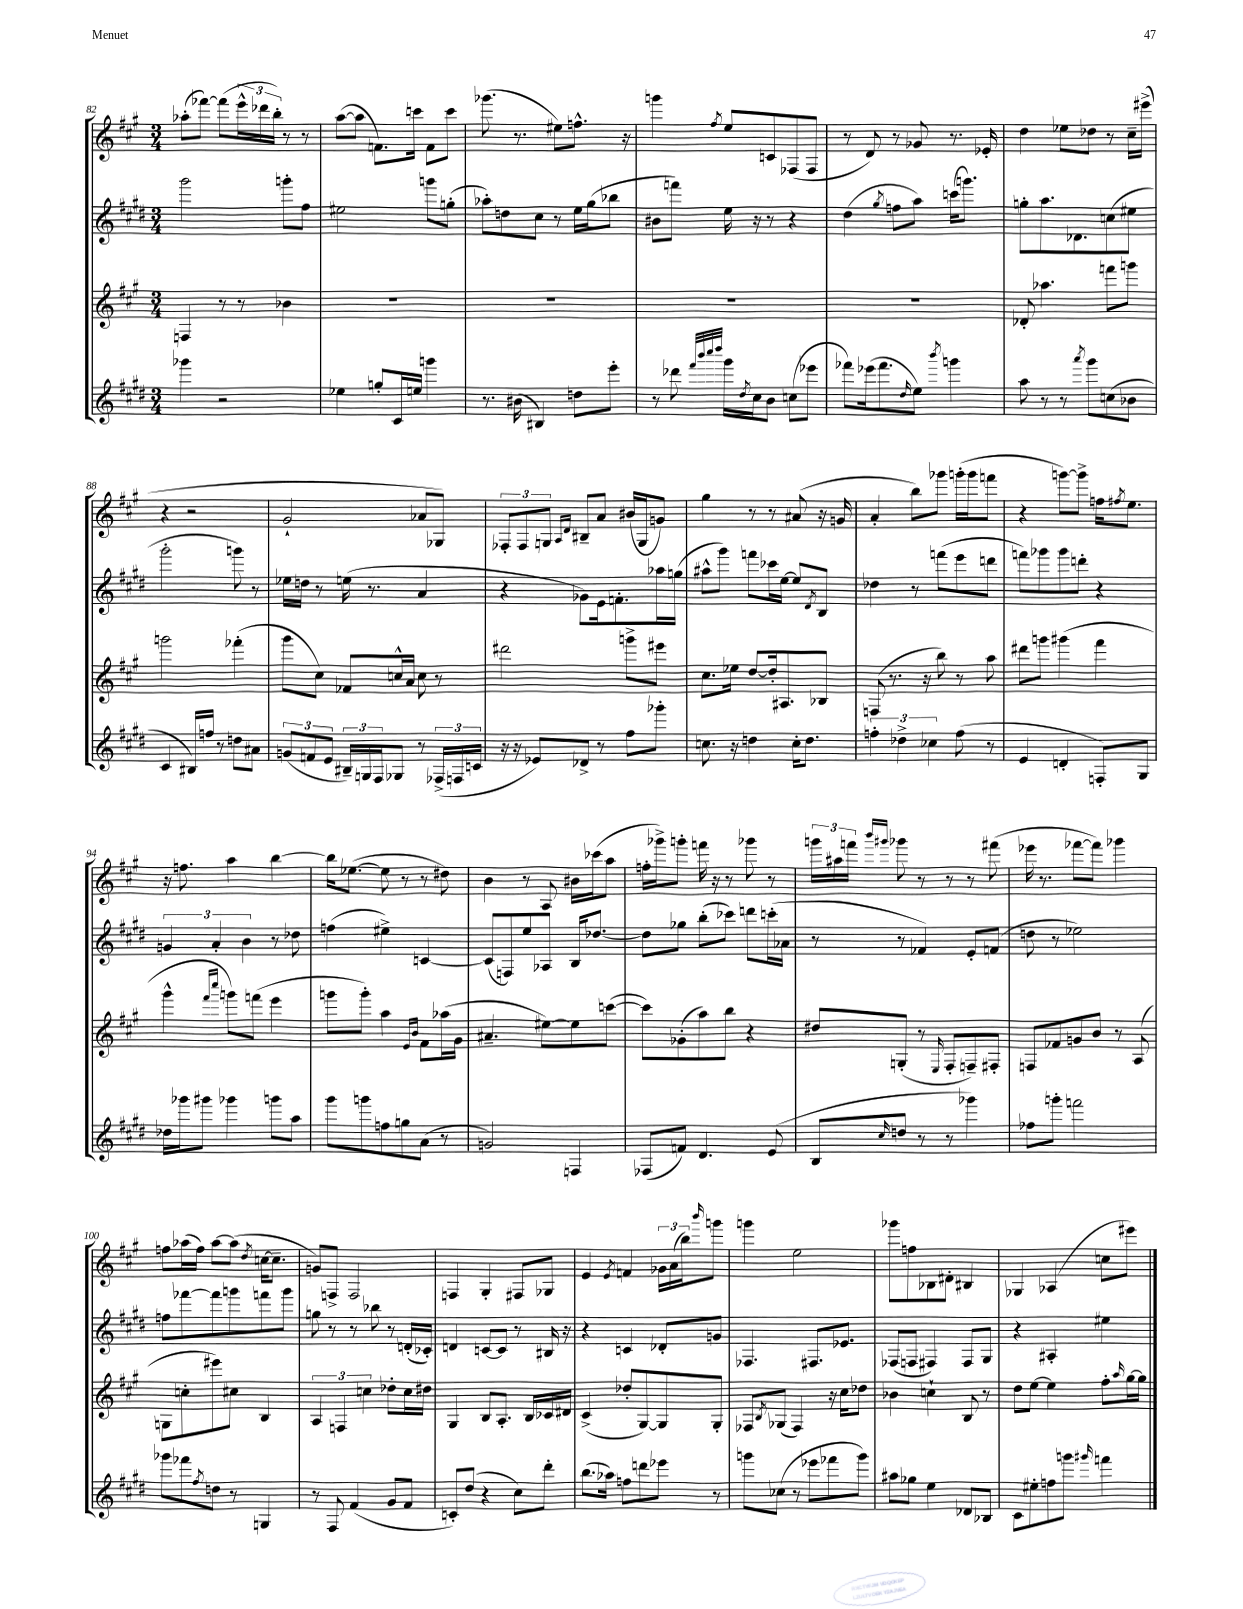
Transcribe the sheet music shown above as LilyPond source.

<<
\new StaffGroup <<
\new Staff = "s0" {
    \clef treble \key a \major \numericTimeSignature \time 3/4
    aes''8-.( fes'''8~) fes'''8( \tuplet 3/2 { e'''16-^ des'''16 b''16-.) } r8 r8 |
    a''8~( a''8 f'8.) c'''16 f'8 c'''8 |
    ges'''8.( r8. eis''8) f''8.-^ r16 |
    g'''4 \acciaccatura { fis''8 } e''8 c'8 fes8( fes8 |
    r8 d'8) r8 ges'8 r8. ees'16-. |
    d''4 ees''8 des''8 r8 cis''16-- eis'''16->( |
    r4 r2 |
    gis'2-! aes'8 ges8) |
    \tuplet 3/2 { fes8-. fes8 g8 } \grace { a16 d'16 } bis8-- a'8 bis'16( g16 g'8) |
    gis''4 r8 r8 ais'8( r16 g'16 |
    a'4-. b''8) ges'''8 g'''16-.( g'''16 f'''8 |
    r4 g'''8~) g'''8-> f''16 \acciaccatura { fis''8 } e''8. |
    r16 f''8. a''4 b''4~ |
    b''16 ees''8.~( ees''8 r8 r8 dis''8) |
    b'4 r8 a8 bis'16 ces'''16( a''8 |
    f''16-. ges'''16->) g'''8-. f'''16 r16 r8 ges'''8 r8 |
    \tuplet 3/2 { g'''16 ais''16 f'''16 } \grace { b'''16 gis'''16 } ges'''8 r8 r8 r8 fis'''8( |
    ees'''16 r8. fes'''8~ fes'''8) ges'''4 |
    f''8 aes''16( f''16) aes''8~ aes''8( \acciaccatura { d''8 } c''16~ c''8.-- |
    g'8) f8-> f2 |
    f4 gis4-. fis8 ges8 |
    e'4 \acciaccatura { e'8 } f'4 \tuplet 3/2 { ges'16 a'16( b''16) } \grace { b'''16 } g'''8 |
    g'''4 e''2 |
    ges'''8 f''8 bes8 dis'8-. bis4 |
    ges4 aes4( c''8 eis'''8) \bar "|." |
}
\new Staff = "s1" {
    \clef treble \key e \major \numericTimeSignature \time 3/4
    gis'''2 g'''8-. fis''8 |
    eis''2 g'''8 g''8-.( |
    aes''8-.) d''8 cis''8 r8 e''16 gis''16( bes''8 |
    bis'8 f'''8) e''16 r16 r8 r4 |
    dis''4( \acciaccatura { gis''8 } f''8 a''8) c'''16( g'''8.) |
    g''8-. a''8. des'8. c''8( eis''8 |
    gis'''2-. g'''8) r8 |
    ees''16 d''16 r8 e''16( r8. a'4 |
    r4 ges'8) e'16 f'8.-. aes''16 g''16( |
    ais''8-^ gis'''8) f'''8 ces'''16 e''16~ e''8 \acciaccatura { dis'8 } b8 |
    des''4 r8 f'''8( e'''8 d'''8 |
    f'''8) ges'''8 ges'''8 d'''8-. r4 |
    \tuplet 3/2 { g'4 a'4-. b'4 } r8 des''8 |
    f''4( eis''4->) c'4~ |
    c'8( f8) e''8 aes8 b16 des''8.~ |
    des''8 ges''8 b''8-.( ces'''8) d'''8 c'''16-.( aes'16 |
    r8 r8 fes'4) e'8-. f'8( |
    d''8 r8 ees''2) |
    f''8 fes'''8~ fes'''8 g'''8 f'''8 g'''8 |
    g''8 r8 r8 bes''8 r8 d'16-.( ces'16-.) |
    d'4 c'8~ c'8 r8 bis16 r16 |
    r4 c'4 des'8-. g'8 |
    fes4. fis8. ees'8. |
    fes8( f8 fis4) fis8 gis8 |
    r4 ais4-. eis''4 \bar "|." |
}
\new Staff = "s2" {
    \clef treble \key a \major \numericTimeSignature \time 3/4
    f4 r8 r8 bes'4 |
    R2. |
    R2. |
    R2. |
    R2. |
    des'8-. aes''4. f'''8 g'''8 |
    g'''2 fes'''4-.( |
    gis'''8 cis''8) fes'8 c''16-^ a'16 c''8 r8 |
    dis'''2 g'''8-> eis'''8 |
    cis''8. ees''16 d''8~ d''16-. ais8. bes8 |
    f8( r8. r16 b''8) r8 a''8 |
    dis'''8 g'''8 gis'''4( fis'''4 |
    gis'''4-^ \grace { fis'''16 cis''''16 } g'''8) f'''8( e'''4 |
    g'''8 g'''8-.) a''4 \grace { e'16 b'16 } fis'8 aes''16( gis'16 |
    ais'4.-- eis''8~) eis''8 c'''8~( |
    c'''8) ges'8-.( a''8) b''8 r4 |
    dis''8 g8-.( r8 \grace { e16 } fis8-. f8--) fis8-. |
    f8 fes'8 g'8 b'8 r8 a8( |
    g8 c''8-. eis'''8) cis''8 b4 |
    \tuplet 3/2 { a4 f4 c''4 } des''8-. c''16 dis''16 |
    gis4 b8 a8.-. b16 ces'16 dis'16 |
    cis'4->( des''8-. gis8~) gis8 gis8-. |
    fes8 \acciaccatura { b8 } ges8( fes4) r16 cis''16 des''8 |
    bes'4 c''4-! b8 r8 |
    d''8 e''8~ e''4 fis''8-. \grace { a''16 } gis''16~ gis''16 \bar "|." |
}
\new Staff = "s3" {
    \clef treble \key e \major \numericTimeSignature \time 3/4
    ges'''4 r2 |
    ees''4 g''8-. cis'16 e''16 g'''4 |
    r8. bis'16( bis4) d''8 e'''8-. |
    r8 des'''8 \grace { fis'''32 b'''32 cis''''32 dis''''32 } gis'''16 \acciaccatura { dis''8 } cis''16 b'8 c''8( ees'''8 |
    fes'''8) ees'''16( fes'''8. \grace { dis''16 } e''8) \acciaccatura { b'''8 } g'''4 |
    a''8 r8 r8 \acciaccatura { a'''8 } gis'''8 c''8( bes'8 |
    cis'4 bis16) f''16 r8 d''8 ais'8 |
    \tuplet 3/2 { g'8( f'8 e'8 } \tuplet 3/2 { bis16--) g16 fis16 } ges8 r8 \tuplet 3/2 { fes16->( f16 c'16 } |
    r16 r16 ees'8) des'8-> r8 fis''8 ges'''8-. |
    c''8. r16 d''4 c''16-. d''8. |
    \tuplet 3/2 { f''4-. des''4-> ces''4 } f''8( r8 |
    e'4 d'4-. f8-.) gis8 |
    des''16 ges'''16 gis'''8 ges'''4 g'''8 a''8 |
    gis'''8 g'''8 f''8 g''8 a'8( r8 |
    g'2) f4 |
    fes8( f'8) dis'4. e'8( |
    b8 \grace { cis''16 } d''8 r8 r8 ges'''4) |
    fes''8 g'''8-. f'''2 |
    ges'''8 fes'''8 \acciaccatura { fis''8 } d''8 r8 g4 |
    r8 fis8 fis'4( gis'8 fis'8 |
    c'8-.) dis''8( r4 cis''8) dis'''8-. |
    b''8.( aes''16) f''8 d'''8 ees'''8 r8 |
    g'''8 ces''8( r8 ees'''8 fes'''8 g'''8) |
    ais''8 ges''8 e''4 des'8 bes8 |
    cis'8 eis''8-. f''8 g'''8 \grace { gis'''16 } f'''4 \bar "|." |
}
>>
>>
\layout { \context { \Score currentBarNumber = #82 } }
